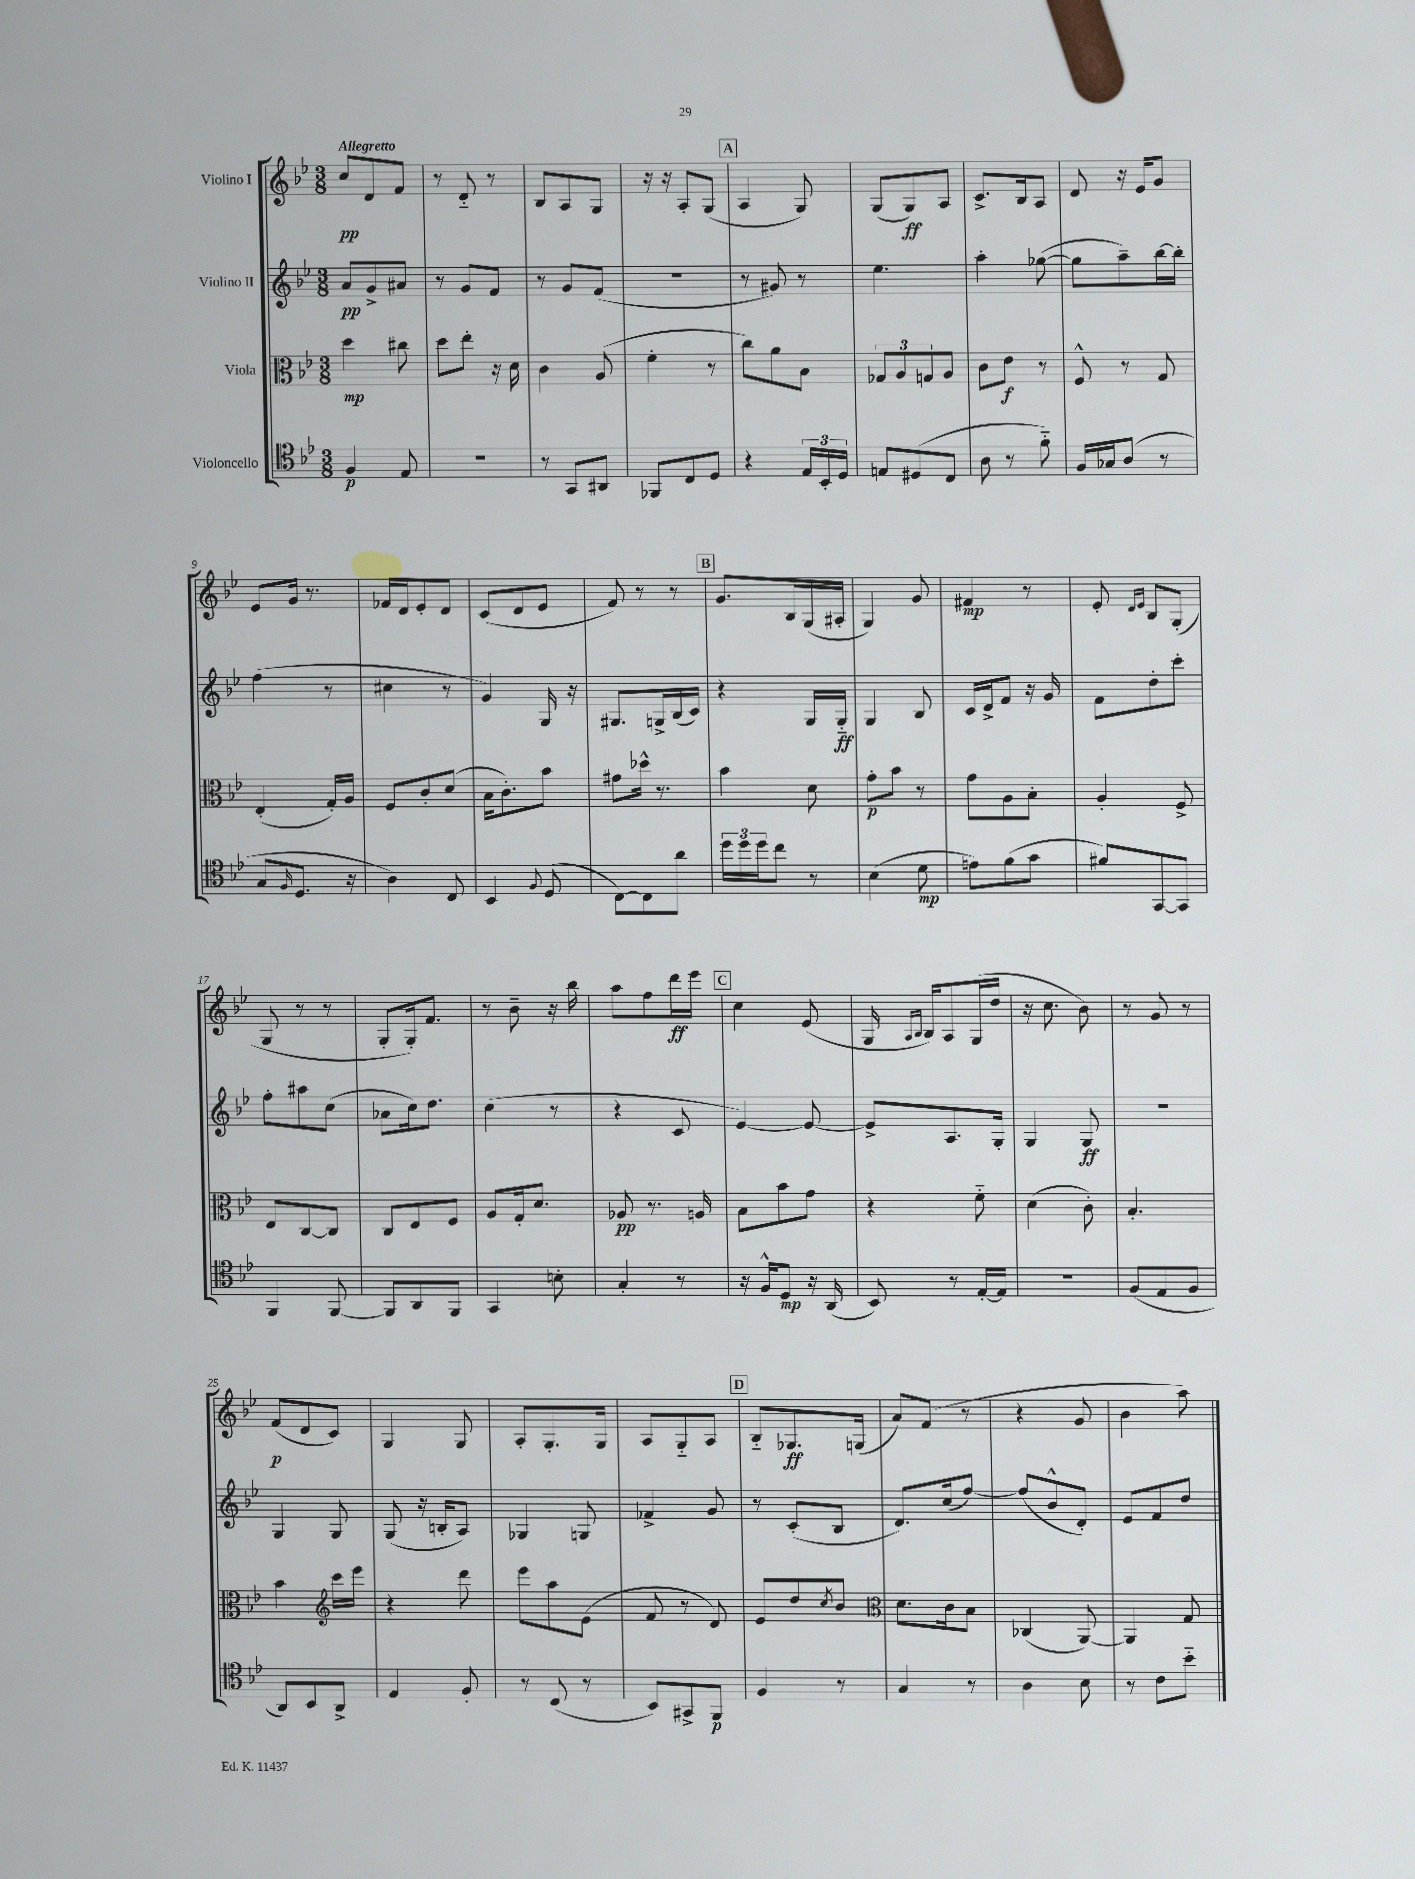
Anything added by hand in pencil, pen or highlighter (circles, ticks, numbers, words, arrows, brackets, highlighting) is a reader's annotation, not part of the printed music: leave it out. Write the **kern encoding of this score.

**kern	**dynam	**kern	**dynam	**kern	**dynam	**kern	**dynam
*part4	*part4	*part3	*part3	*part2	*part2	*part1	*part1
*staff4	*staff4	*staff3	*staff3	*staff2	*staff2	*staff1	*staff1
*I"Violoncello	*	*I"Viola	*	*I"Violino II	*	*I"Violino I	*
*clefC4	*	*clefC3	*	*clefG2	*	*clefG2	*
*k[b-e-]	*	*k[b-e-]	*	*k[b-e-]	*	*k[b-e-]	*
*M3/8	*	*M3/8	*	*M3/8	*	*M3/8	*
=1	=1	=1	=1	=1	=1	=1	=1
!	!	!	!	!	!	!LO:TX:a:B:t=Allegretto	!
4F/	p	4dd\	mp	8a/L	pp	8cc/L	pp
.	.	.	.	8g^/	.	8d/	.
8E-/	.	8cc#X\	.	8a#X/J	.	8f/J	.
=2	=2	=2	=2	=2	=2	=2	=2
4.r	.	8dd\L	.	8r	.	8r	.
.	.	8ee-'\J	.	8g/L	.	8d/	.
.	.	16r	.	8f/J	.	8r	.
.	.	16d\	.	.	.	.	.
=3	=3	=3	=3	=3	=3	=3	=3
8r	.	4c\	.	8r	.	8B-/L	.
8GG/L	.	.	.	8g/L	.	8A/	.
8AA#X/J	.	(8A/	.	(8f/J	.	8G/J	.
=4	=4	=4	=4	=4	=4	=4	=4
8FF-X/L	.	4f'\	.	4.r	.	16r	.
.	.	.	.	.	.	16r	.
8C/	.	.	.	.	.	8A'/L	.
8D/J	.	8r	.	.	.	(8G/J	.
!!LO:REH:place=s1:t=A
=5	=5	=5	=5	=5	=5	=5	=5
4r	.	8cc\L)	.	8r	.	4A/	.
.	.	8a\	.	8g#X/)	.	.	.
24E-/LL	.	8B-\J	.	8r	.	8G/)	.
24BB-'/	.	.	.	.	.	.	.
24D/JJ	.	.	.	.	.	.	.
=6	=6	=6	=6	=6	=6	=6	=6
8En/L	.	12G-X/L	.	4.ee-\	.	(8G/L	.
.	.	12A/	.	.	.	.	.
(8D#X/	.	.	.	.	.	8G/)	ff
.	.	12Gn/	.	.	.	.	.
8C/J	.	8A/J	.	.	.	8A/J	.
=7	=7	=7	=7	=7	=7	=7	=7
8A\	.	8c\L	.	4aa'\	.	8.c^/L	.
8r	.	8e-\J	f	.	.	.	.
.	.	.	.	.	.	16B-/k	.
8f\)	.	8r	.	([8gg-X\	.	8A/J	.
=8	=8	=8	=8	=8	=8	=8	=8
16F/LL	.	8F^^/	.	8gg-\L]	.	8d/	.
16G-X/J	.	.	.	.	.	.	.
(8A/J	.	8r	.	8aa~\)	.	16r	.
.	.	.	.	.	.	16e-/KL	.
8r	.	8G/	.	[16bb-\L	.	8g/J	.
.	.	.	.	16bb-'\JJ]	.	.	.
!!LO:LB:g=z
=9	=9	=9	=9	=9	=9	=9	=9
8G/L	.	(4E-'/	.	(4ff\	.	8e-/L	.
16qqF/	.	.	.	.	.	.	.
8.D/J	.	.	.	.	.	16g/Jk	.
.	.	.	.	.	.	8.r	.
.	.	16G'/LL)	.	8r	.	.	.
16r	.	16A/JJ	.	.	.	.	.
=10	=10	=10	=10	=10	=10	=10	=10
4A\)	.	8F/L	.	4cc#X\	.	16f-X/LL	.
.	.	.	.	.	.	16d/J	.
.	.	8c'/	.	.	.	8e-'/	.
8C/	.	(8d/J	.	8r	.	8d/J	.
=11	=11	=11	=11	=11	=11	=11	=11
4BB-/	.	16B-\KL	.	4g/)	.	(8c/L	.
.	.	8.c'\)	.	.	.	.	.
.	.	.	.	.	.	8d/	.
8qqF/	.	.	.	.	.	.	.
(8D/	.	8b-\J	.	16G/	.	8e-/J	.
.	.	.	.	16r	.	.	.
=12	=12	=12	=12	=12	=12	=12	=12
[8C\L)	.	8g#X\L	.	8.G#X/L	.	8f/)	.
8C\]	.	16dd-X^^\Jk	.	.	.	8r	.
.	.	8.r	.	16Gn^/L	.	.	.
8a\J	.	.	.	(16B-/	.	8r	.
.	.	.	.	16c/JJ)	.	.	.
!!LO:REH:place=s1:t=B
=13	=13	=13	=13	=13	=13	=13	=13
24dd\LL	.	4b-\	.	4r	.	8.g/L	.
24dd\	.	.	.	.	.	.	.
24dd\J	.	.	.	.	.	.	.
8cc\J	.	.	.	.	.	.	.
.	.	.	.	.	.	16B-/L	.
8r	.	8d\	.	16G/LL	.	(16G/	.
.	.	.	.	16G/JJ	ff	16A#X'/JJ	.
=14	=14	=14	=14	=14	=14	=14	=14
(4B-\	.	8g'\L	p	4G/	.	4G/)	.
.	.	8b-\J	.	.	.	.	.
8d\	mp	8r	.	8B-/	.	8g/	.
=15	=15	=15	=15	=15	=15	=15	=15
8en\L)	.	8g\L	.	16c/LL	.	4f#X/	mp
.	.	.	.	16d^/J	.	.	.
(8f\	.	8A\	.	8f/J	.	.	.
8g\J	.	8B-'\J	.	16r	.	8r	.
.	.	.	.	16g/	.	.	.
=16	=16	=16	=16	=16	=16	=16	=16
8f#X/L)	.	4A'/	.	8f\L	.	8e-'/	.
.	.	.	.	.	.	16qqd/LL	.
.	.	.	.	.	.	16qqe-/JJ	.
[8GG/	.	.	.	8dd'\	.	8B-/L	.
8GG/J]	.	8F^/	.	8ccc'\J	.	(8G'/J	.
!!LO:LB:g=z
=17	=17	=17	=17	=17	=17	=17	=17
4FF/	.	8E-/L	.	8ff'\L	.	8G/	.
.	.	[8C/	.	8aa#X\	.	8r	.
[8FF/	.	8C/J]	.	(8cc\J	.	8r	.
=18	=18	=18	=18	=18	=18	=18	=18
8FF/L]	.	8C/L	.	8a-X\L	.	8G'/L	.
8AA/	.	8E-/	.	16cc\k)	.	16G'/k)	.
.	.	.	.	8.dd\J	.	8.f/J	.
8FF/J	.	8F/J	.	.	.	.	.
=19	=19	=19	=19	=19	=19	=19	=19
4GG/	.	8A/L	.	(4cc\	.	8r	.
.	.	16G'/k	.	.	.	8b-~\	.
.	.	8.d/J	.	.	.	.	.
8Bn'\	.	.	.	8r	.	16r	.
.	.	.	.	.	.	16bb-\	.
=20	=20	=20	=20	=20	=20	=20	=20
4G'/	.	8A-X/	pp	4r	.	8aa\L	.
.	.	8.r	.	.	.	8ff\	.
8r	.	.	.	8c/	.	16ddd\L	ff
.	.	16An/	.	.	.	16eee-\JJ	.
!!LO:REH:place=s1:t=C
=21	=21	=21	=21	=21	=21	=21	=21
16r	.	8B-\L	.	[4e-/)	.	4cc\	.
16F^^/KL	.	.	.	.	.	.	.
8D/J	mp	8b-\	.	.	.	.	.
16r	.	8g\J	.	8e-/_	.	(8e-/	.
(16AA/	.	.	.	.	.	.	.
=22	=22	=22	=22	=22	=22	=22	=22
8BB-/)	.	4r	.	8e-^/L]	.	16G/	.
.	.	.	.	.	.	16qqA/LL	.
.	.	.	.	.	.	16qqB-/JJ	.
.	.	.	.	.	.	16B-/KL)	.
8r	.	.	.	8.A/	.	8A/	.
[16E-'/LL	.	8f\	.	.	.	(16G/L	.
16E-/JJ]	.	.	.	16G'/Jk	.	16dd/JJ	.
=23	=23	=23	=23	=23	=23	=23	=23
4.r	.	(4d\	.	4G/	.	16r	.
.	.	.	.	.	.	8.cc\	.
.	.	8c'\)	.	8G/	ff	8b-\)	.
=24	=24	=24	=24	=24	=24	=24	=24
(8F/L	.	4.B-'/	.	4.r	.	8r	.
8E-/	.	.	.	.	.	8g/	.
8F/J	.	.	.	.	.	8r	.
!!LO:LB:g=z
=25	=25	=25	=25	=25	=25	=25	=25
8AA/L)	.	4b-\	.	4G/	.	(8f/L	p
8BB-/	.	.	.	.	.	8d/	.
*	*	*clefG2	*	*	*	*	*
8AA^/J	.	16ccc\LL	.	8G/	.	8c/J)	.
.	.	16eee-\JJ	.	.	.	.	.
=26	=26	=26	=26	=26	=26	=26	=26
4E-/	.	4r	.	(8G/	.	4G/	.
.	.	.	.	16r	.	.	.
.	.	.	.	16Bn'/KL	.	.	.
8F'/	.	8ddd\	.	8A/J)	.	8G/	.
=27	=27	=27	=27	=27	=27	=27	=27
8r	.	8eee-\L	.	4G-X/	.	8A'/L	.
(8C/	.	8aa\	.	.	.	8.G'/	.
8r	.	(8e-\J	.	8Gn/	.	.	.
.	.	.	.	.	.	16G/Jk	.
=28	=28	=28	=28	=28	=28	=28	=28
8BB-/L)	.	8f/	.	4f-X^/	.	8A/L	.
8GG#X^/	.	8r	.	.	.	8G/	.
8FF/J	p	8d/)	.	8g/	.	8A/J	.
!!LO:REH:place=s1:t=D
=29	=29	=29	=29	=29	=29	=29	=29
4F/	.	8e-/L	.	8r	.	8B-/L	.
.	.	8dd/	.	(8c'/L	.	8.G-X/	ff
.	.	8qcc/	.	.	.	.	.
8r	.	8b-/J	.	8B-/J	.	.	.
.	.	.	.	.	.	(16Gn/Jk	.
=30	=30	=30	=30	=30	=30	=30	=30
*	*	*clefC3	*	*	*	*	*
4G/	.	8.d\L	.	8.d/L)	.	8a/L)	.
.	.	.	.	.	.	(8f/J	.
.	.	16c\k	.	(16cc/k	.	.	.
8r	.	8B-\J	.	[8ff/J)	.	8r	.
=31	=31	=31	=31	=31	=31	=31	=31
4A\	.	(4C-X/	.	(8ff/L]	.	4r	.
.	.	.	.	8b-^^/	.	.	.
8B-\	.	[8AA/)	.	8d'/J)	.	8g/	.
=32	=32	=32	=32	=32	=32	=32	=32
8r	.	4AA/]	.	8e-/L	.	4b-\	.
8c\L	.	.	.	8f/	.	.	.
8b-\J	.	8G/	.	8dd/J	.	8aa\)	.
==	==	==	==	==	==	==	==
*-	*-	*-	*-	*-	*-	*-	*-
